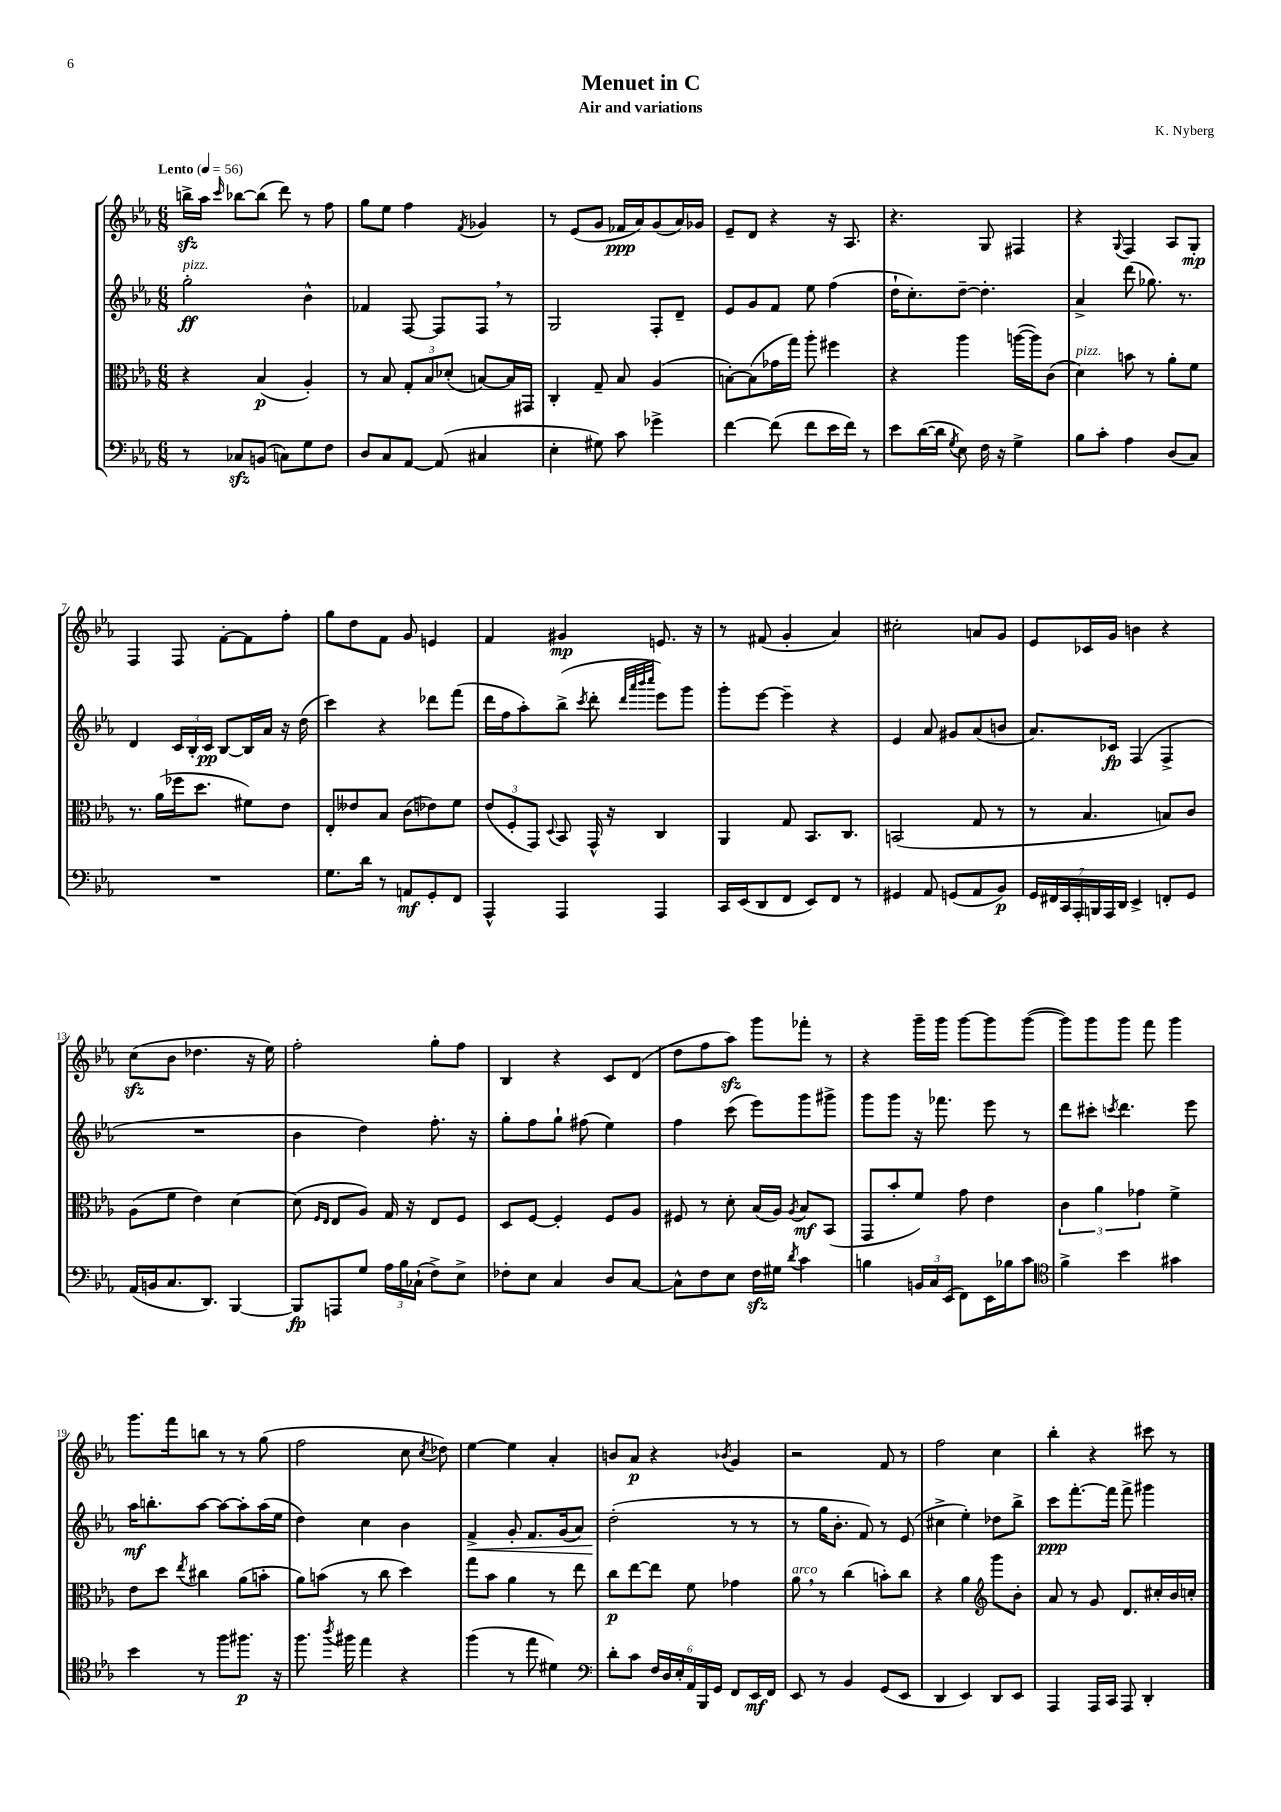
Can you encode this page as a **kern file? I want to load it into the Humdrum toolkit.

**kern	**kern	**kern	**kern
*staff4	*staff3	*staff2	*staff1
*clefF4	*clefC3	*clefG2	*clefG2
*k[b-e-a-]	*k[b-e-a-]	*k[b-e-a-]	*k[b-e-a-]
*M6/8	*M6/8	*M6/8	*M6/8
*MM56	*MM56	*MM56	*MM56
8r	4r	2gg'\	16bb^\LL
.	.	.	16aa-\JJ
.	.	.	16qqccc/
8C-/L	.	.	[8bb-\L
(8BB/J	(4B-/	.	(8bb-\]J
8C\L)	.	.	8ddd\)
8G\	4A-'/)	4b-^^\	8r
8F\J	.	.	8ff\
=	=	=	=
8D/L	8r	4f-/	8gg\L
8C/	8B-/	.	8ee-\J
[8AA-/J	12G'/L	[8F/	4ff\
.	12B-/	.	.
(8AA-/]	.	8F/]L	.
.	(12d-'/J	.	.
.	.	.	8qf/
4C#/	[8B/L)	8F/J	4g-/
.	16B/]L	8r	.
.	16GG#/JJ	.	.
=	=	=	=
4E-'\	4C'/	2G/	8r
.	.	.	(8e-/L
8G#\)	8G~/	.	8g/J
8c\	8B-/	.	16f-/LL
.	.	.	16a-/J)
4g-^\	(4A-/	8F'/L	(8g/
.	.	8d~/J	16a-/L)
.	.	.	16g-/JJ
=	=	=	=
[4f\	[8B'\L)	8e-/L	8e-~/L
.	(8B\]	8g/	8d/J
(8f\]	16g-\L	8f/J	4r
.	16gg\JJ)	.	.
8f\L	8aa-'\	8ee-\	.
16e-\L	4ff#\	(4ff\	16r
16f\JJ)	.	.	8.A-/
8r	.	.	.
=	=	=	=
8e-\L	4r	16dd`\LK	4.r
.	.	8.cc'\)	.
([16d\L	.	.	.
16d\]JJ	.	.	.
8qG/	.	.	.
8E-\)	4aa-\	[8dd~\J	.
16F\	.	4.dd'\]	8G/
16r	.	.	.
4G^\	([16aa\LL	.	4F#/
.	16aa\]J)	.	.
.	(8c\J	.	.
=	=	=	=
8B-\L	4d\)	4a-^/	4r
8c'\J	.	.	.
.	.	.	8qqG/
4A-\	8b\	(8ddd\	4F/
.	8r	8.gg-\)	.
(8D/L	8a-'\L	.	8A-/L
.	.	8.r	.
8C/J)	8f\J	.	8G'/J
=	=	=	=
2.r	8.r	4d/	4F/
.	(16a-\LL	.	.
.	16ff-\J	24c/LL	8F/
.	.	24B-'/	.
.	8.dd\J	.	.
.	.	24c/JJ	.
.	.	[8B-/L	[8f'\L
.	8f#\L)	16B-/]L	8f\]
.	.	16a-/JJ	.
.	8e-\J	16r	8ff'\J
.	.	(16dd\	.
=	=	=	=
8.G\L	8E-'/L	4ccc\)	8gg\L
.	8e--/	.	8dd\
16d\Jk	.	.	.
8r	8B-/J	4r	8f\J
8AA/L	(8c\L	.	8g/
8GG'/	8e-\)	8ddd-\L	4e/
8FF/J	8f\J	(8fff\J	.
=	=	=	=
4AAA-^^/	(12e-/L	16ddd\LL	4f/
.	.	16ff\J	.
.	12F'/	.	.
.	.	8aa-'\)	.
.	12GG/J)	.	.
.	8qqD/	.	.
4AAA-/	8BB-/	(8bb-^\J	4g#/
.	.	8qccc/	.
.	16GG^^/	8ddd'\	.
.	16r	.	.
.	.	32qqddd/LLL	.
.	.	32qqaaa-/	.
.	.	32qqbbb-/	.
.	.	32qqcccc/JJJ	.
4AAA-/	4C/	8eee-\L)	8.e/
.	.	8ggg\J	.
.	.	.	16r
=	=	=	=
16CC/LL	4AA-/	8ggg'\L	8r
(16EE-/J	.	.	.
8DD/	.	[8eee-\J	(8f#/
8FF/J	8G/	4eee-~\]	4g'/
8EE-/L)	8.BB-/L	.	.
8FF/J	.	4r	4a-/)
.	8.C/J	.	.
8r	.	.	.
=	=	=	=
4GG#/	(2BB/	4e-/	2cc#'\
8AA-/	.	8a-/	.
(8GG/L	.	8g#/L	.
8AA-/	8G/	(8a-/	8a/L
8BB-/J)	8r	8b/J	8g/J
=	=	=	=
28GG/LL	8r	8.a-/L)	8e-/L
28FF#/	.	.	.
28CC/	.	.	.
28AAA-'/	.	.	.
.	4.B-/	.	16c-/L
28BBB/	.	.	.
28AAA-/	.	.	.
.	.	16c-/Jk	16g/JJ
28DD/JJ	.	.	.
4EE-^/	.	(4F/	4b\
8FF'/L	8B/L)	4F^/	4r
8GG/J	8c/J	.	.
=	=	=	=
(16AA-/LL	(8A-\L	2.r	(8cc\L
16BB/J	.	.	.
8.C/	8f\J	.	8b-\J
.	4e-\)	.	4.dd-\
8.DD/J)	.	.	.
[4BBB-/	[4d\	.	.
.	.	.	16r
.	.	.	16ee-\)
=	=	=	=
8BBB-/]L	(8d\]	4b-\	2ff'\
.	16qqF/LL	.	.
.	16qqE-/JJ	.	.
8AAA/	8E-/L	.	.
8G/J	8A-/J)	4dd\)	.
24A-\LL	16G/	.	.
24B-\	.	.	.
.	16r	.	.
(24C-`\JJ	.	.	.
8F^\L)	8E-/L	8.ff'\	8gg'\L
8E-^\J	8F/J	.	8ff\J
.	.	16r	.
=	=	=	=
8F-'\L	8D/L	8gg'\L	4B-/
8E-\J	[8F/J	8ff\	.
4C/	4F'/]	8gg`\J	4r
.	.	(8ff#\	.
8D/L	8F/L	4ee-\)	8c/L
[8C/J	8A-/J	.	(8d/J
=	=	=	=
8C^^\]L	8F#/	4ff\	8dd\L
8F\	8r	.	8ff\
8E-\J	8d'\	(8ccc\	8aa-\J)
16F\LL	(16B-/LL	8eee-\L)	8ggg\L
16G#\JJ	16A-/JJ)	.	.
8qd/	8qA-/	.	.
4c\	8B-/L	8ggg\	8fff-'\J
.	(8BB-/J	8ggg#^\J	8r
=	=	=	=
4B\	8GG/L	8ggg\L	4r
.	8b-'/	8ggg\J	.
24BB/LL	8f/J)	16r	16ggg~\LL
24C/	.	.	.
.	.	8.fff-\	16ggg\JJ
(24EE-/JJ	.	.	.
8FF\L)	8g\	.	[8ggg\L
16EE-\L	4e-\	8eee-\	8ggg\]
16B-\J	.	.	.
8c\J	.	8r	([8ggg\J
=	=	=	=
*clefC4	*	*	*
4f^\	6c\	8ddd\L	8ggg\]L)
.	.	8ccc#'\J	8ggg\
.	6a-\	.	.
.	.	8qccc/	.
4b-\	.	4.ddd\	8ggg\J
.	6g-\	.	.
.	.	.	8fff\
4g#\	4f^\	.	4ggg\
.	.	8eee-\	.
=	=	=	=
4b-\	8e-\L	16aa-\LK	8.ggg\L
.	.	8.bb'\	.
.	8dd\J	.	.
.	.	.	16fff\k
.	8qee-/	.	.
8r	4cc#\	[8aa-\J	8bb\J
8ff\L	.	8aa-\_L	8r
8.ff#\J	(8a-\L	8aa-'\]	8r
.	8b'\J	(16aa-\L	(8gg\
16r	.	16ee-\JJ	.
=	=	=	=
8.ff\	8a-\L)	4dd\)	2ff\
.	(8b\J	.	.
8qaa-/	.	.	.
16ff#\	.	.	.
4ee-\	8r	4cc\	.
.	8cc\	.	.
4r	4dd\)	4b-\	8cc\
.	.	.	8qcc/
.	.	.	8dd-\)
=	=	=	=
(4ff\	8gg\L	4f^/	[4ee-\
.	8b-\J	.	.
8r	4a-\	8g'/	4ee-\]
8ee-\	.	8.f/L	.
4d#\)	8r	.	4a-'/
.	.	(16g/k	.
.	8ee-\	8a-/J)	.
=	=	=	=
*clefF4	*	*	*
8d'\L	8cc\L	(2dd'\	8b/L
8c\J	[8ee-\	.	8a-/J
24F/LL	8ee-\]J	.	4r
24D/	.	.	.
24E-'/	.	.	.
24AA-/	8f\	.	.
24BBB-/	.	.	.
24GG/JJ	.	.	.
.	.	.	8qb-/
8FF/L	4g-\	8r	4g/
16EE-/L	.	8r	.
16FF/JJ	.	.	.
=	=	=	=
8EE-/	8a-\	8r	2r
8r	8r	16gg\LK	.
.	.	8.b-'\J	.
4BB-/	(4cc\	.	.
.	.	8f/)	.
(8GG/L	8b'\L)	8r	8f/
8EE-/J	8cc\J	(8e-/	8r
=	=	=	=
4DD/	4r	4cc#^\	2ff\
4EE-/)	4a-\	4ee-'\)	.
*	*clefG2	*	*
8DD/L	8ggg\L	8dd-\L	4cc\
8EE-/J	8b-'\J	8bb-^\J	.
=	=	=	=
4AAA-/	8a-/	8ccc\L	4bb-'\
.	8r	[8.fff'\	.
16AAA-/LL	8g/	.	4r
16CC/JJ	.	16fff\]Jk	.
8AAA-/	8.d/L	8fff^\	.
4DD'/	.	4ggg#\	8ccc#\
.	16cc#'/L	.	.
.	16b-/	.	8r
.	16cc'/JJ	.	.
==	==	==	==
*-	*-	*-	*-
